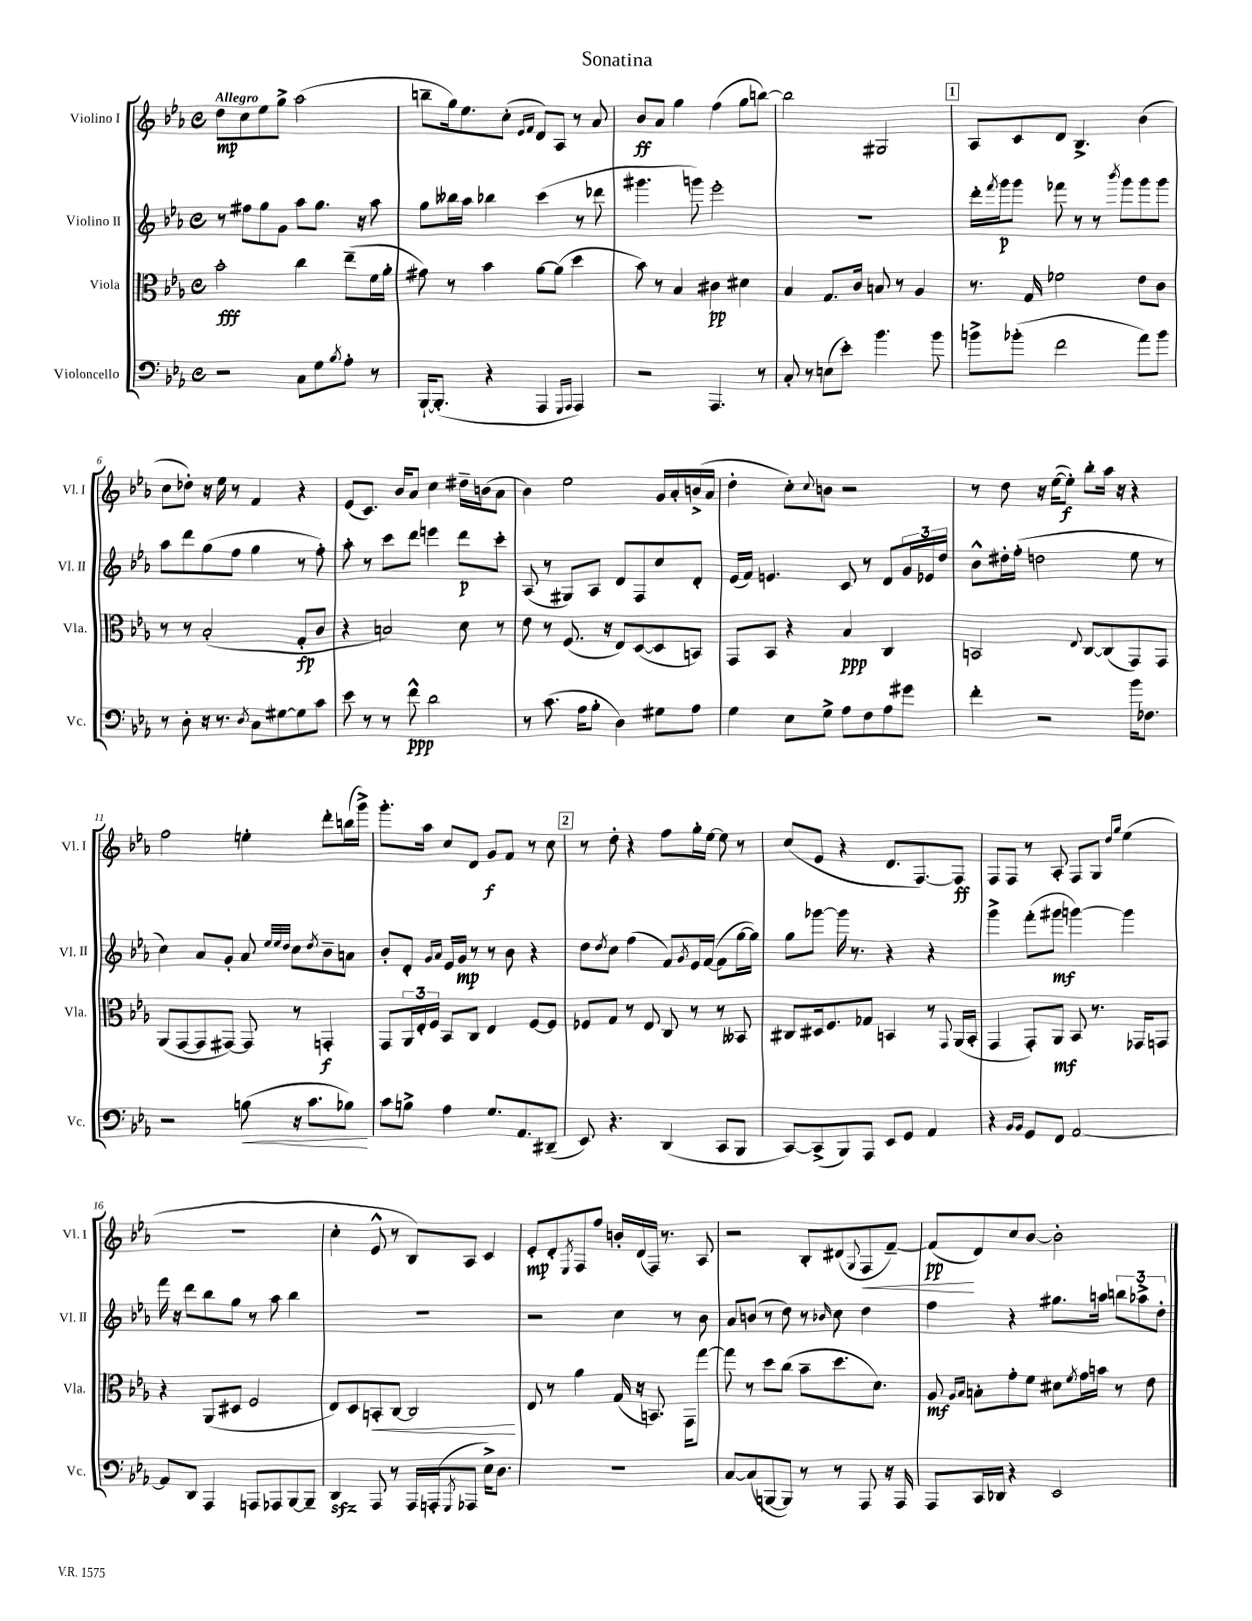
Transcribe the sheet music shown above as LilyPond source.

\header { title = "Sonatina" }
<<
\new StaffGroup <<
\new Staff = "s0" \with { instrumentName = "Violino I" shortInstrumentName = "Vl. I" } {
    \clef treble \key ees \major \defaultTimeSignature \time 4/4 \tempo "Allegro"
    d''8\mp c''8 ees''8 g''8-> aes''2( |
    b''8-- g''16) ees''8. c''8-.( \grace { ees'16 f'16 } d'8) aes8 r8 aes'8 |
    bes'8\ff aes'8 g''4 f''4( g''8 b''8~) |
    b''2 gis2 |
    \mark \markup { \box "1" } aes8 c'8 d'8 bes4.-> bes'4( |
    c''8 des''8-.) r16 ees''16 r8 f'4 r4 |
    ees'8( c'8.) bes'16 aes'8 c''4 dis''16-- b'16( aes'8 |
    bes'4) ees''2 g'16 aes'16-. b'16->( aes'16 |
    d''4-. c''8-.) \appoggiatura { c''8 } b'8 r2 |
    r8 d''8 r16 ees''16~( ees''8-.\f) bes''8-. aes''16 r16 r4 |
    f''2 e''4-. d'''8-. b''16( g'''16->) |
    g'''8.-. aes''16 c''8 d'8 g'8\f f'8 r8 c''8 |
    \mark \markup { \box "2" } r8 d''8-. r4 f''8 g''16-. ees''16~ ees''8 r8 |
    c''8( ees'8 r4 d'8. f8.~) f8\ff |
    f8 f8 r8 aes8-. f8 g8 \grace { d''16 g''16 } ees''4( |
    R1 |
    c''4-. ees'8-^ r8 bes8) aes8 c'4 |
    ees'8-.\mp d'8-. \acciaccatura { ees8 } f8 f''8 b'16-. d'16( f16) r8. aes8 |
    r2 bes8-. dis'8( \appoggiatura { g8 } f8\< f'8~--) |
    f'8\pp\!( d'8) c''8 bes'8~ bes'2-. \bar "|." |
}
\new Staff = "s1" \with { instrumentName = "Violino II" shortInstrumentName = "Vl. II" } {
    \clef treble \key ees \major \defaultTimeSignature \time 4/4
    r8 fis''8 g''8 g'8 aes''8 g''8. r16 aes''8 |
    g''8 beses''16 aes''16 bes''4 c'''4( r8 des'''8 |
    gis'''4. g'''8) ees'''2-. |
    R1 |
    \mark \markup { \box "1" } d'''16-. \acciaccatura { f'''8 } g'''16\p g'''8 fes'''8 r8 r8 \acciaccatura { bes'''8 } g'''8 g'''8 g'''8 |
    aes''8 d'''8 g''8( f''8 g''4 r8 f''8-.) |
    aes''8-. r8 c'''8 d'''8 e'''4 d'''8\p c'''8-. |
    aes8( r8 gis8) aes8 d'8 f8 c''8 d'8-. |
    ees'16( f'16) e'4. c'8 r8 d'8 \tuplet 3/2 { g'16 ees'16 d''16 } |
    bes'8-^ dis''16-. f''16-.( d''2 ees''8 r8 |
    c''4) aes'8 g'8-. aes'8 \grace { ees''32 ees''32 d''32 } c''8 \acciaccatura { d''8 } bes'8-- a'8 |
    bes'8-. d'8-. \grace { g'16 aes'16 } ees'16 g'16\mp r8 r8 bes'8 r4 |
    \mark \markup { \box "2" } d''8 \acciaccatura { d''8 } c''8 f''4( f'8) \acciaccatura { g'8 } ees'16 f'16~( f'8 g''16~ g''16) |
    g''8 ges'''8~ ges'''16 r8. r4 r4 |
    g'''4-> f'''8-.( gis'''8\mf g'''4~) g'''4 |
    f'''16 r16 d'''8 bes''8 g''8 r8 aes''8 bes''4 |
    R1 |
    r2 c''4 r8 bes'8 |
    aes'8 b'8( r8 d''8) r8 \grace { bes'16 } c''8 d''4 |
    f''4 r4 gis''8. a''16 \tuplet 3/2 { b''8 aes''8-> d''8-. } \bar "|." |
}
\new Staff = "s2" \with { instrumentName = "Viola" shortInstrumentName = "Vla." } {
    \clef alto \key ees \major \defaultTimeSignature \time 4/4
    bes'2-.\fff c''4 ees''8--( f'16 aes'16-. |
    gis'8) r8 bes'4 aes'8~ aes'8( d''4 |
    bes'8) r8 bes4 cis'4\pp dis'4 |
    bes4 g8. c'16 b8 r8 aes4 |
    \mark \markup { \box "1" } r8. g16 fes'2 ees'8 c'8 |
    r8 r8 bes2-.( g8-.\fp c'8 |
    r4 b2) d'8 r8 |
    ees'8 r8 f8.( r16 ees8) d8~( d8 b,8) |
    g,8 bes,8 r4 bes4\ppp c4 |
    b,2 \appoggiatura { ees8 } c8~ c8( g,8) g,8 |
    aes,8( g,8~ g,8 gis,8~) gis,8 r8 g,4-.\f |
    g,8 \tuplet 3/2 { aes,16 ees16-. f16 } bes,8 c8 ees4 f8~ f8 |
    \mark \markup { \box "2" } fes8 g8 r8 ees8 c8 r8 r8 beses,8 |
    cis8 dis16 f8. ges8 b,4 r8 \appoggiatura { g,8 } aes,16( b,16-. |
    g,4 g,8-.) aes,8\mf bes,8 r8. ges,16 g,8 |
    r4 aes,8( dis8 f2 |
    ees8) d8 b,8-.\< c8~ c2\! |
    ees8 r8 aes'4 g16( r16 b,8.) g,16 g''8~ |
    g''8 r8 d''8 c''8( bes'8-- d''8. d'8.) |
    aes8\mf \grace { aes16 bes16 } b8-. g'8-. f'8 dis'8 \acciaccatura { f'8 } g'16 b'16 r8 ees'8 \bar "|." |
}
\new Staff = "s3" \with { instrumentName = "Violoncello" shortInstrumentName = "Vc." } {
    \clef bass \key ees \major \defaultTimeSignature \time 4/4
    r2 c8 g8 \acciaccatura { bes8 } aes8-. r8 |
    bes,,16~-! bes,,8.-.( r4 aes,,4 \grace { g,,16 aes,,16 } aes,,4) |
    r2 aes,,4. r8 |
    c8-. r8 e8( ees'8-.) bes'4. bes'8 |
    \mark \markup { \box "1" } b'8-> bes'8-.( f'2 aes'8) bes'8 |
    r8 d8-. r16 r8. \acciaccatura { d8 } c8 gis8~ gis8 c'8 |
    ees'8 r8 r8 f'8-^\ppp d'2 |
    r8 c'8.( aes16 bes8-. d4) gis8 aes8 |
    g4 ees8 g8-> aes8 f8 aes8 gis'8 |
    f'4-. r2 bes'16 fes8. |
    r2 b8\<( r16 c'8. bes8\!) |
    c'8 b8-> aes4 g8. aes,8. dis,8--( |
    \mark \markup { \box "2" } ees,8) r4. d,4( c,8 bes,,8 |
    c,8~) c,8->( bes,,8) aes,,8 ees,8 g,8 aes,4 |
    r4 \grace { bes,16 bes,16 } g,8 f,8 aes,2~ |
    aes,8 d,8 aes,,4 a,,8 aes,,8 bes,,8~ bes,,8-- |
    d,4\sfz aes,,8 r8 aes,,16 a,,16-.( \acciaccatura { g,,8 } aes,,8 ees16->) d8. |
    R1 |
    c8~ c8( b,,8~ b,,8) r8 r8 aes,,8 r16 aes,,16 |
    aes,,8 c,16 des,16 r4 ees,2 \bar "|." |
}
>>
>>
